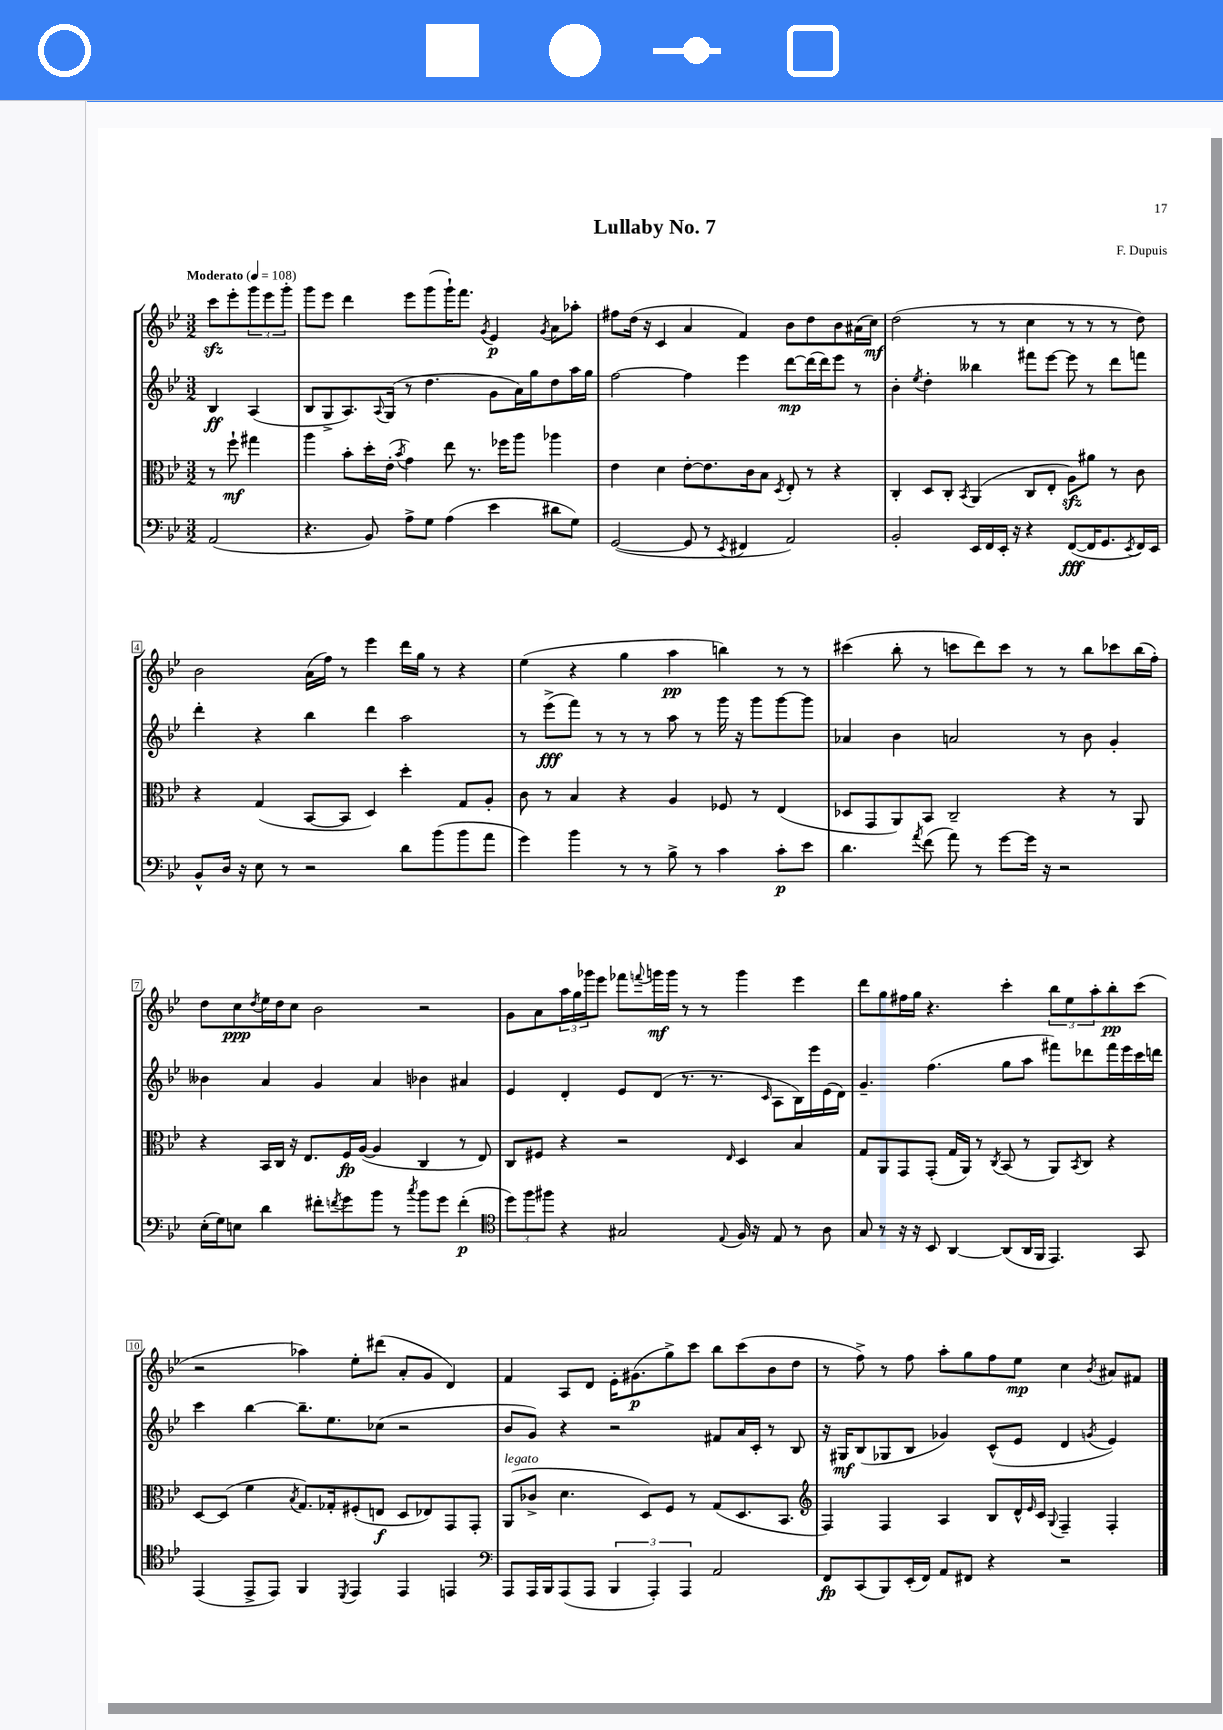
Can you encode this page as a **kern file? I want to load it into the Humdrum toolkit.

**kern	**dynam	**kern	**dynam	**kern	**dynam	**kern	**dynam
*part4	*part4	*part3	*part3	*part2	*part2	*part1	*part1
*staff4	*staff4	*staff3	*staff3	*staff2	*staff2	*staff1	*staff1
*clefF4	*	*clefC3	*	*clefG2	*	*clefG2	*
*k[b-e-]	*	*k[b-e-]	*	*k[b-e-]	*	*k[b-e-]	*
*M3/2	*	*M3/2	*	*M3/2	*	*M3/2	*
*MM108	*	*MM108	*	*MM108	*	*MM108	*
=	=	=	=	=	=	=	=
!	!	!	!	!	!	!LO:TX:a:B:t=Moderato	!
(2AA/	.	8r	.	4B-/	ff	8ccczz\L	.
.	.	8ff`\	mf	.	.	8eee-'\	.
.	.	4gg#X\	.	(4A/	.	12ggg\	.
.	.	.	.	.	.	12eee-\	.
.	.	.	.	.	.	12ggg'\J	.
=1	=1	=1	=1	=1	=1	=1	=1
4.r	.	4aa\	.	8B-/L	.	8ggg\L	.
.	.	.	.	8G^/	.	8eee-\J	.
.	.	8b-'\L	.	8.A/)	.	4ddd\	.
8BB-/)	.	16dd'\L	.	.	.	.	.
.	.	.	.	8qqA/	.	.	.
.	.	(16e-'\JJ	.	(16G/Jk	.	.	.
.	.	8qb-/	.	.	.	.	.
8A^\L	.	4g\)	.	8r	.	8eee-\L	.
8G\J	.	.	.	4.dd\	.	(8ggg\	.
(4A\	.	8ee-\	.	.	.	16ggg`\K)	.
.	.	.	.	.	.	8.fff\J	.
.	.	8.r	.	.	.	.	.
.	.	.	.	.	.	8qg/	.
4e-\	.	.	.	8g\L	.	4e-/	p
.	.	16ff-X\KL	.	.	.	.	.
.	.	8aa\J	.	16a\L)	.	.	.
.	.	.	.	16gg\J	.	.	.
.	.	.	.	.	.	8qg/	.
8d#X\L	.	4aa-X\	.	8dd\	.	8a\L	.
8G\J)	.	.	.	16aa\L	.	8aa-X'\J	.
.	.	.	.	16gg\JJ	.	.	.
=2	=2	=2	=2	=2	=2	=2	=2
([2GG/	.	4e-\	.	[2ff\	.	8ff#X\L	.
.	.	.	.	.	.	(16dd\Jk	.
.	.	.	.	.	.	16r	.
.	.	4d\	.	.	.	4c/	.
8GG/]	.	[8e-'\L	.	4ff\]	.	4a/	.
8r	.	8.e-\]	.	.	.	.	.
8qEE-/	.	.	.	.	.	.	.
4FF#X/	.	.	.	4eee-\	.	4f/)	.
.	.	16c\k	.	.	.	.	.
.	.	8B-\J	.	.	.	.	.
.	.	8qD/	.	.	.	.	.
2AA/)	.	8E-'/	.	[8ddd\L	mp	8b-\L	.
.	.	8r	.	(16ddd\L]	.	8dd\	.
.	.	.	.	16ddd\J)	.	.	.
.	.	4r	.	8eee-\J	.	8b-\	.
.	.	.	.	8r	.	(16a#X\L	.
.	.	.	.	.	.	16cc\JJ)	mf
=3	=3	=3	=3	=3	=3	=3	=3
2BB-'/	.	4C'/	.	4b-'\	.	(2dd\	.
.	.	.	.	8qee-/	.	.	.
.	.	8D/L	.	4dd'\	.	.	.
.	.	8C'/J	.	.	.	.	.
.	.	8qBB-/	.	.	.	.	.
16EE-/LL	.	(4AA/	.	4bb--X\	.	8r	.
16FF/	.	.	.	.	.	.	.
16EE-'/JJ	.	.	.	.	.	8r	.
16r	.	.	.	.	.	.	.
4r	.	8C/L	.	8fff#X\L	.	4cc\	.
.	.	8E-'/J	.	[8eee-\J	.	.	.
([8FF/L	fff	8Azz\L)	.	8eee-\]	.	8r	.
16FF/K]	.	8a#X\J	.	8r	.	8r	.
8.GG/	.	.	.	.	.	.	.
.	.	8r	.	8ddd\L	.	8r	.
8qEE-/	.	.	.	.	.	.	.
16FF/L)	.	8c\	.	8fffn\J	.	8dd\)	.
16EE-/JJ	.	.	.	.	.	.	.
!!LO:LB:g=z
=4	=4	=4	=4	=4	=4	=4	=4
8BB-^^/L	.	4r	.	4ddd'\	.	2b-\	.
16D/Jk	.	.	.	.	.	.	.
16r	.	.	.	.	.	.	.
8E-\	.	(4G/	.	4r	.	.	.
8r	.	.	.	.	.	.	.
2r	.	[8BB-/L	.	4bb-\	.	(16a\LL	.
.	.	.	.	.	.	16ff\JJ)	.
.	.	8BB-/J]	.	.	.	8r	.
.	.	4D/)	.	4ddd\	.	4eee-\	.
8d\L	.	4dd'\	.	2aa\	.	16ddd\LL	.
.	.	.	.	.	.	16gg\JJ	.
(8b-\	.	.	.	.	.	8r	.
8b-\	.	8G/L	.	.	.	4r	.
8a\J	.	8A'/J	.	.	.	.	.
=5	=5	=5	=5	=5	=5	=5	=5
4g\)	.	8c\	.	8r	.	(4ee-\	.
.	.	8r	.	(8eee-^\L	fff	.	.
4b-\	.	4B-/	.	8fff\J)	.	4r	.
.	.	.	.	8r	.	.	.
8r	.	4r	.	8r	.	4gg\	.
8r	.	.	.	8r	.	.	.
8B-^\	.	4A/	.	8aa\	.	4aa\	pp
8r	.	.	.	8r	.	.	.
4c\	.	8F-X/	.	16ggg\	.	4bbn\)	.
.	.	.	.	16r	.	.	.
.	.	8r	.	8ggg\L	.	.	.
8c'\L	p	(4E-/	.	[8ggg\	.	8r	.
8e-\J	.	.	.	8ggg\J]	.	8r	.
=6	=6	=6	=6	=6	=6	=6	=6
4.d\	.	8D-X/L	.	4a-X/	.	(4ccc#X\	.
.	.	8GG/	.	.	.	.	.
.	.	8AA/)	.	4b-\	.	8bb-'\	.
8qa/	.	.	.	.	.	.	.
(8f\	.	8BB-/J	.	.	.	8r	.
8a\)	.	2C~/	.	2an/	.	8cccn\L	.
8r	.	.	.	.	.	8ddd\)	.
[8g\L	.	.	.	.	.	8ccc\J	.
16g\Jk]	.	.	.	.	.	8r	.
16r	.	.	.	.	.	.	.
2r	.	4r	.	8r	.	8r	.
.	.	.	.	8b-\	.	8bb-\L	.
.	.	8r	.	4g'/	.	8ccc-X\	.
.	.	8AA/	.	.	.	(16bb-\L	.
.	.	.	.	.	.	16ff'\JJ)	.
!!LO:LB:g=z
=7	=7	=7	=7	=7	=7	=7	=7
(16E-'\LL	.	4r	.	4b--X\	.	8dd\L	.
16G\J)	.	.	.	.	.	.	.
8En\J	.	.	.	.	.	8cc\	ppp
.	.	.	.	.	.	8qdd/	.
4d\	.	16BB-/LL	.	4a/	.	16ee-\L	.
.	.	16C/JJ	.	.	.	16dd\J	.
.	.	16r	.	.	.	8cc\J	.
.	.	8.E-/L	.	.	.	.	.
8f#X'\L	.	.	.	4g/	.	2b-\	.
8qfn/	.	.	.	.	.	.	.
8g\	.	16F/L	fp	.	.	.	.
.	.	([16A/JJ	.	.	.	.	.
8b-\J	.	4A/]	.	4a/	.	.	.
8r	.	.	.	.	.	.	.
8qcc/	.	.	.	.	.	.	.
8b-\L	.	4C/	.	4b-X\	.	2r	.
8g\J	.	.	.	.	.	.	.
(4f'\	p	8r	.	4a#X/	.	.	.
.	.	8E-/)	.	.	.	.	.
=8	=8	=8	=8	=8	=8	=8	=8
*clefC4	*	*	*	*	*	*	*
12dd\L)	.	8C/L	.	4e-/	.	8g\L	.
12ff\	.	.	.	.	.	.	.
.	.	8F#X/J	.	.	.	8a\	.
12ff#X\J	.	.	.	.	.	.	.
4r	.	4r	.	4d'/	.	24aa\L	.
.	.	.	.	.	.	24gg\	.
.	.	.	.	.	.	24ggg-X\J	.
.	.	.	.	.	.	8eee-\J	.
2G#X/	.	2r	.	8e-/L	.	8fff-X\L	.
.	.	.	.	.	.	8qqfffn/	.
.	.	.	.	(8d/J	.	16gggn\L	mf
.	.	.	.	.	.	16ggg\JJ	.
.	.	.	.	8.r	.	8r	.
.	.	.	.	.	.	8r	.
.	.	.	.	8.r	.	.	.
8qqE-/	.	16qqE-/	.	.	.	.	.
16F/	.	4D/	.	.	.	4ggg\	.
16r	.	.	.	.	.	.	.
.	.	.	.	16qqc/	.	.	.
8E-/	.	.	.	8A\L	.	.	.
8r	.	4B-/	.	16B-\L)	.	4eee-\	.
.	.	.	.	16eee-\	.	.	.
8A\	.	.	.	(16e-\	.	.	.
.	.	.	.	16d\JJ)	.	.	.
=9	=9	=9	=9	=9	=9	=9	=9
8G/	.	8G/L	.	4.g~/	.	8ddd\L	.
8r	.	8AA/	.	.	.	8gg\	.
16r	.	8GG/	.	.	.	16ff#X\L	.
16r	.	.	.	.	.	16gg\JJ	.
8BB-/	.	(8GG'/J	.	(4.ff\	.	4.r	.
[4AA/	.	16G/LL	.	.	.	.	.
.	.	16AA/JJ)	.	.	.	.	.
.	.	8r	.	.	.	.	.
.	.	8qC/	.	.	.	.	.
(8AA/L]	.	(8BB-/	.	8gg\L	.	4ccc'\	.
16AA/L	.	8r	.	8aa\J	.	.	.
16FF/JJ	.	.	.	.	.	.	.
4.EE-/)	.	8AA/L)	.	8fff#X\L)	.	12bb-\L	.
.	.	.	.	.	.	12ee-\	.
.	.	8qBB-/	.	.	.	.	.
.	.	8C/J	.	8ddd-X\	.	.	.
.	.	.	.	.	.	12aa'\	.
.	.	4r	.	16fff#\L	.	8bb-'\	pp
.	.	.	.	16eee-\	.	.	.
8GG/	.	.	.	16ccc\	.	(8ccc\J	.
.	.	.	.	16dddn\JJ	.	.	.
!!LO:LB:g=z
=10	=10	=10	=10	=10	=10	=10	=10
(4EE-/	.	[8D/L	.	4ccc\	.	2r	.
.	.	(8D/J]	.	.	.	.	.
8EE-^/L	.	4f\	.	[4bb-\	.	.	.
8EE-/J)	.	.	.	.	.	.	.
.	.	8qB-/	.	.	.	.	.
4FF/	.	8.G/L)	.	8.bb-~\L]	.	4aa-X\)	.
.	.	16G-X'/k	.	8.ee-\	.	.	.
8qDD/	.	.	.	.	.	.	.
4EE-/	.	(8F#X'/	.	.	.	8ee-'\L	.
.	.	8En/J	f	(8cc-X\J	.	(8ddd#X\J	.
4EE-/	.	8D/L	.	2r	.	8a'/L	.
.	.	8E-X/)	.	.	.	8g/J	.
4EEn/	.	8GG/	.	.	.	4d/)	.
.	.	8GG'/J	.	.	.	.	.
=11	=11	=11	=11	=11	=11	=11	=11
*clefF4	*	*	*	*	*	*	*
!	!	!LO:TX:a:i:t=legato	!	!	!	!	!
8AAA/L	.	(8AA/L	.	8b-/L	.	4f/	.
16AAA/L	.	8c-X^/J	.	8g/J)	.	.	.
16BBB-/J	.	.	.	.	.	.	.
(8AAA/	.	4.d\	.	4r	.	8A/L	.
8AAA/J	.	.	.	.	.	8d/J	.
6BBB-/	.	.	.	2r	.	16e-'\KL	.
.	.	.	.	.	.	(8.g#X\	p
.	.	8D/L)	.	.	.	.	.
6AAA'/)	.	.	.	.	.	.	.
.	.	8F/J	.	.	.	8gg^\)	.
6AAA/	.	.	.	.	.	.	.
.	.	8r	.	.	.	8ccc\J	.
2AA/	.	(8G/L	.	8f#X/L	.	8bb-\L	.
.	.	8.D/	.	16a/L	.	(8ccc\	.
.	.	.	.	16c'/JJ	.	.	.
.	.	.	.	8r	.	8b-\	.
.	.	8.BB-/J	.	.	.	.	.
.	.	.	.	8B-/	.	8dd\J	.
=12	=12	=12	=12	=12	=12	=12	=12
*	*	*clefG2	*	*	*	*	*
8FF/L	fp	4F/)	.	16r	.	8r	.
.	.	.	.	16G#X/KL	mf	.	.
(8CC/	.	.	.	(8B-/	.	8ff^\)	.
8BBB-/)	.	4F/	.	8G-X/	.	8r	.
(16EE-'/L	.	.	.	8B-/J	.	8ff\	.
16FF/JJ)	.	.	.	.	.	.	.
8AA/L	.	4A/	.	4g-X/)	.	8aa'\L	.
8FF#X/J	.	.	.	.	.	8gg\	.
4r	.	8B-/L	.	(8c^^/L	.	8ff\	.
.	.	16d^^/L	.	8e-/J	.	8ee-\J	mp
.	.	16qqe-/	.	.	.	.	.
.	.	16c/JJ	.	.	.	.	.
.	.	8qqG/	.	.	.	.	.
2r	.	4F~/	.	4d/	.	4cc\	.
.	.	.	.	8qgn/	.	8qb-/	.
.	.	4F'/	.	4e-/)	.	8a#X/L	.
.	.	.	.	.	.	8f#X/J	.
==	==	==	==	==	==	==	==
*-	*-	*-	*-	*-	*-	*-	*-
